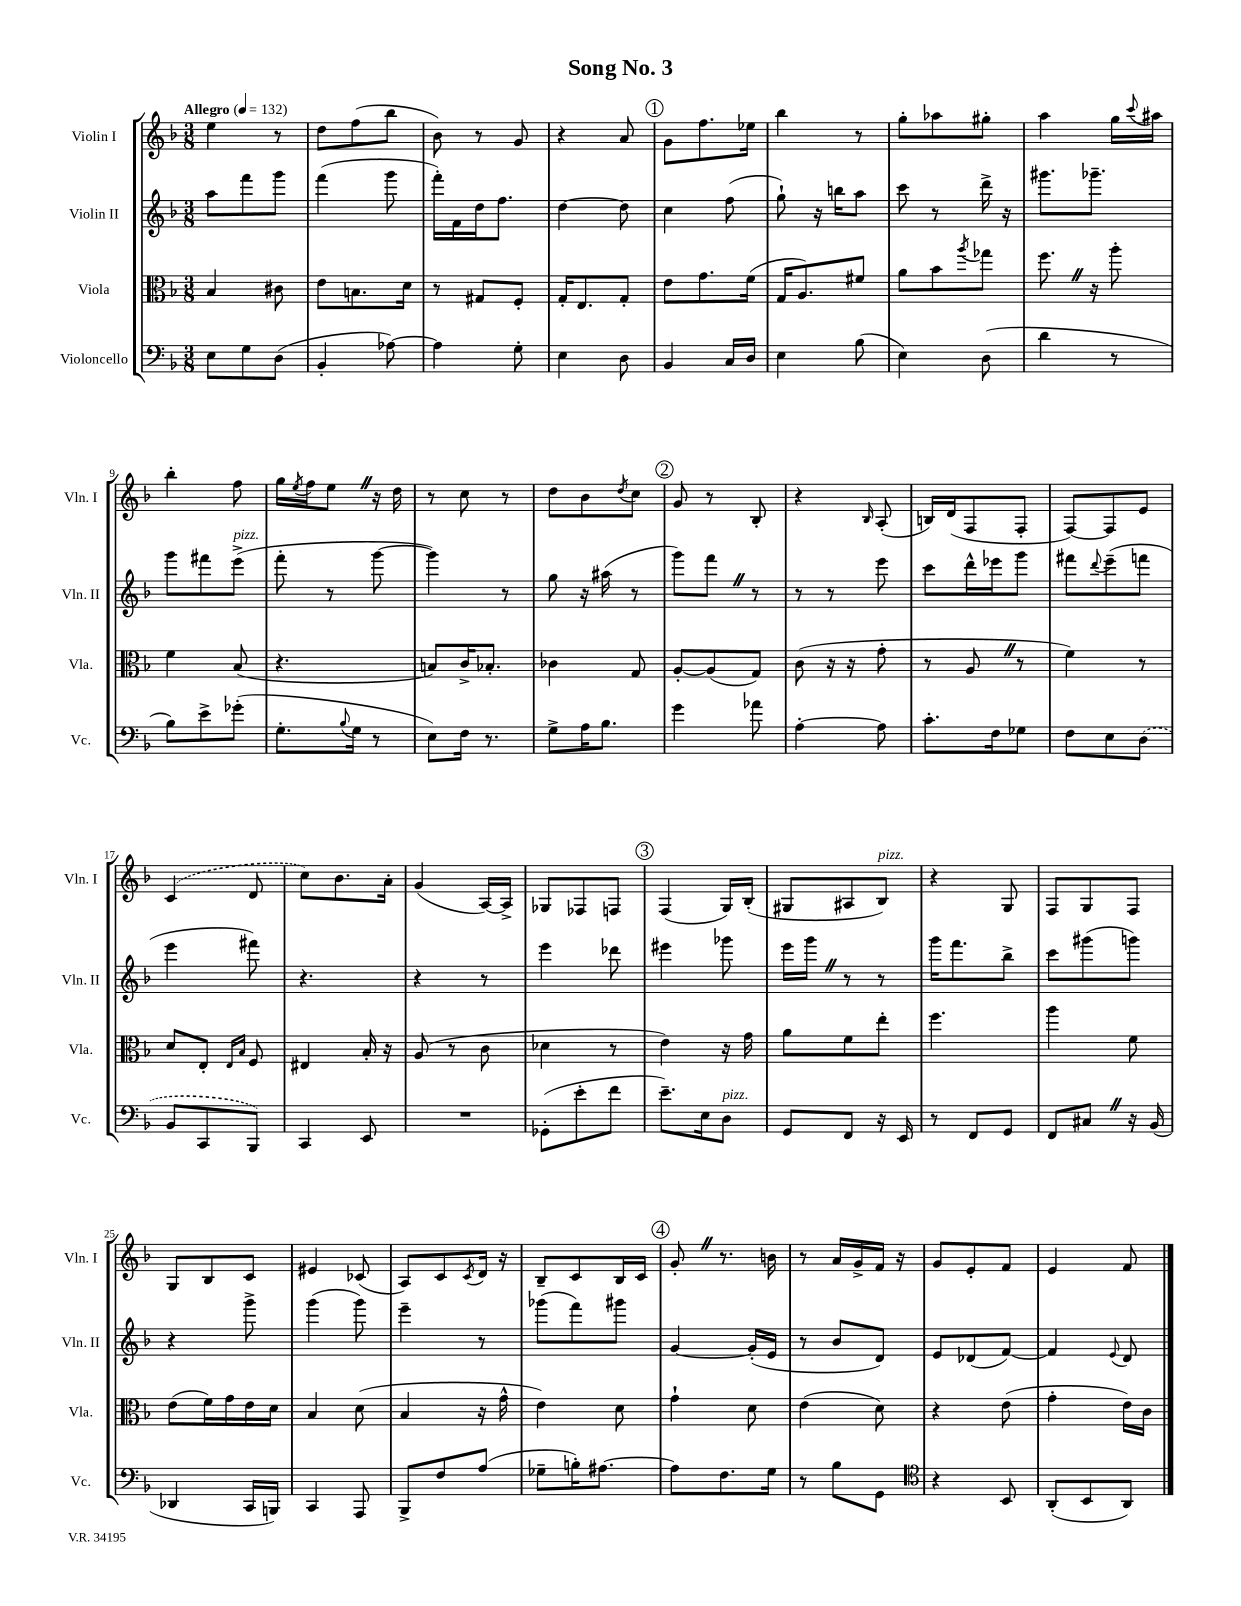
\header { title = "Song No. 3" }
<<
\new StaffGroup <<
\new Staff = "s0" \with { instrumentName = "Violin I" shortInstrumentName = "Vln. I" } {
    \clef treble \key f \major \numericTimeSignature \time 3/8 \tempo "Allegro" 4 = 132
    e''4 r8 |
    d''8 f''8( bes''8 |
    bes'8) r8 g'8 |
    r4 a'8 |
    \mark \markup { \circle "1" } g'8 f''8. ees''16 |
    bes''4 r8 |
    g''8-. aes''8 gis''8-. |
    a''4 g''16 \appoggiatura { c'''8 } ais''16 |
    bes''4-. f''8 |
    g''16 \acciaccatura { e''8 } f''16 e''8 \once \override BreathingSign.text = \markup { \musicglyph "scripts.caesura.straight" } \breathe r16 d''16 |
    r8 c''8 r8 |
    d''8 bes'8 \acciaccatura { d''8 } c''8 |
    \mark \markup { \circle "2" } g'8 r8 bes8-. |
    r4 \grace { bes16 } a8-.( |
    b16) d'16( f8 f8-. |
    f8~) f8 e'8 |
    \once \slurDashed c'4( d'8 |
    c''8) bes'8. a'16-. |
    g'4( a16~) a16-> |
    ges8 fes8 f8 |
    \mark \markup { \circle "3" } f4( g16) bes16-.( |
    gis8 ais8 bes8^\markup { \italic "pizz." }) |
    r4 g8 |
    f8 g8 f8 |
    g8 bes8 c'8 |
    eis'4 ces'8( |
    a8) c'8 \acciaccatura { c'8 } d'16 r16 |
    bes8-- c'8 bes16 c'16 |
    \mark \markup { \circle "4" } g'8-. \once \override BreathingSign.text = \markup { \musicglyph "scripts.caesura.straight" } \breathe r8. b'16 |
    r8 a'16 g'16-> f'16 r16 |
    g'8 e'8-. f'8 |
    e'4 f'8 \bar "|." |
}
\new Staff = "s1" \with { instrumentName = "Violin II" shortInstrumentName = "Vln. II" } {
    \clef treble \key f \major \numericTimeSignature \time 3/8
    a''8 f'''8 g'''8 |
    f'''4( g'''8 |
    f'''16-.) f'16 d''16 f''8. |
    d''4~ d''8 |
    \mark \markup { \circle "1" } c''4 f''8( |
    g''8-!) r16 b''16 a''8 |
    c'''8 r8 d'''16-> r16 |
    gis'''8. ges'''8.-- |
    g'''8 fis'''8 e'''8->^\markup { \italic "pizz." }( |
    f'''8-. r8 g'''8~ |
    g'''4) r8 |
    g''8 r16 ais''16( r8 |
    \mark \markup { \circle "2" } g'''8) f'''8 \once \override BreathingSign.text = \markup { \musicglyph "scripts.caesura.straight" } \breathe r8 |
    r8 r8 e'''8 |
    c'''8 d'''16-^ ees'''16 g'''8 |
    fis'''8 \appoggiatura { d'''8 } e'''8--( f'''8 |
    e'''4 fis'''8) |
    r4. |
    r4 r8 |
    e'''4 des'''8 |
    \mark \markup { \circle "3" } eis'''4 ges'''8 |
    e'''16 g'''16 \once \override BreathingSign.text = \markup { \musicglyph "scripts.caesura.straight" } \breathe r8 r8 |
    g'''16 f'''8. bes''8-> |
    c'''8 gis'''8( g'''8) |
    r4 g'''8-> |
    g'''4( g'''8) |
    e'''4-- r8 |
    ges'''8( f'''8) gis'''8 |
    \mark \markup { \circle "4" } g'4~ g'16-.( e'16 |
    r8 bes'8 d'8) |
    e'8 des'8( f'8~) |
    f'4 \appoggiatura { e'8 } d'8 \bar "|." |
}
\new Staff = "s2" \with { instrumentName = "Viola" shortInstrumentName = "Vla." } {
    \clef alto \key f \major \numericTimeSignature \time 3/8
    bes4 cis'8 |
    e'8 b8. d'16 |
    r8 gis8 f8-. |
    g16-. e8. g8-. |
    \mark \markup { \circle "1" } e'8 g'8. f'16( |
    g16 a8.) fis'8 |
    a'8 bes'8 \acciaccatura { a''8 } ges''8 |
    f''8. \once \override BreathingSign.text = \markup { \musicglyph "scripts.caesura.straight" } \breathe r16 a''8-. |
    f'4 bes8( |
    r4. |
    b8) c'16-> bes8.-. |
    ces'4 g8 |
    \mark \markup { \circle "2" } a8~-. a8( g8) |
    c'8( r16 r16 g'8-. |
    r8 a8 \once \override BreathingSign.text = \markup { \musicglyph "scripts.caesura.straight" } \breathe r8 |
    f'4) r8 |
    d'8 e8-. \grace { e16 bes16 } f8 |
    eis4 bes16-. r16 |
    a8( r8 c'8 |
    des'4 r8 |
    \mark \markup { \circle "3" } e'4) r16 g'16 |
    a'8 f'8 e''8-. |
    f''4. |
    a''4 f'8 |
    e'8( f'16) g'16 e'16 d'16 |
    bes4 d'8( |
    bes4 r16 g'16-^ |
    e'4) d'8 |
    \mark \markup { \circle "4" } g'4-! d'8 |
    e'4( d'8) |
    r4 e'8( |
    g'4-. e'16) c'16 \bar "|." |
}
\new Staff = "s3" \with { instrumentName = "Violoncello" shortInstrumentName = "Vc." } {
    \clef bass \key f \major \numericTimeSignature \time 3/8
    e8 g8 d8( |
    bes,4-. aes8~) |
    aes4 g8-. |
    e4 d8 |
    \mark \markup { \circle "1" } bes,4 c16 d16 |
    e4 bes8( |
    e4) d8( |
    d'4 r8 |
    bes8) e'8-> ges'8-.( |
    g8.-. \appoggiatura { bes8 } g16 r8 |
    e8) f16 r8. |
    g8-> a16 bes8. |
    \mark \markup { \circle "2" } g'4 aes'8 |
    a4~-. a8 |
    c'8.-. f16 ges8 |
    f8 e8 \once \slurDashed d8( |
    bes,8 c,8 bes,,8) |
    c,4 e,8 |
    R4. |
    ges,8-.( e'8-. f'8 |
    \mark \markup { \circle "3" } e'8.--) e16 d8^\markup { \italic "pizz." } |
    g,8 f,8 r16 e,16 |
    r8 f,8 g,8 |
    f,8 cis8 \once \override BreathingSign.text = \markup { \musicglyph "scripts.caesura.straight" } \breathe r16 bes,16( |
    des,4 c,16 b,,16) |
    c,4 a,,8 |
    bes,,8-> f8 a8( |
    ges8-- b16-.) ais8.~ |
    \mark \markup { \circle "4" } ais8 f8. g16 |
    r8 bes8 g,8 |
    \clef tenor r4 bes,8 |
    a,8-.( bes,8 a,8) \bar "|." |
}
>>
>>
